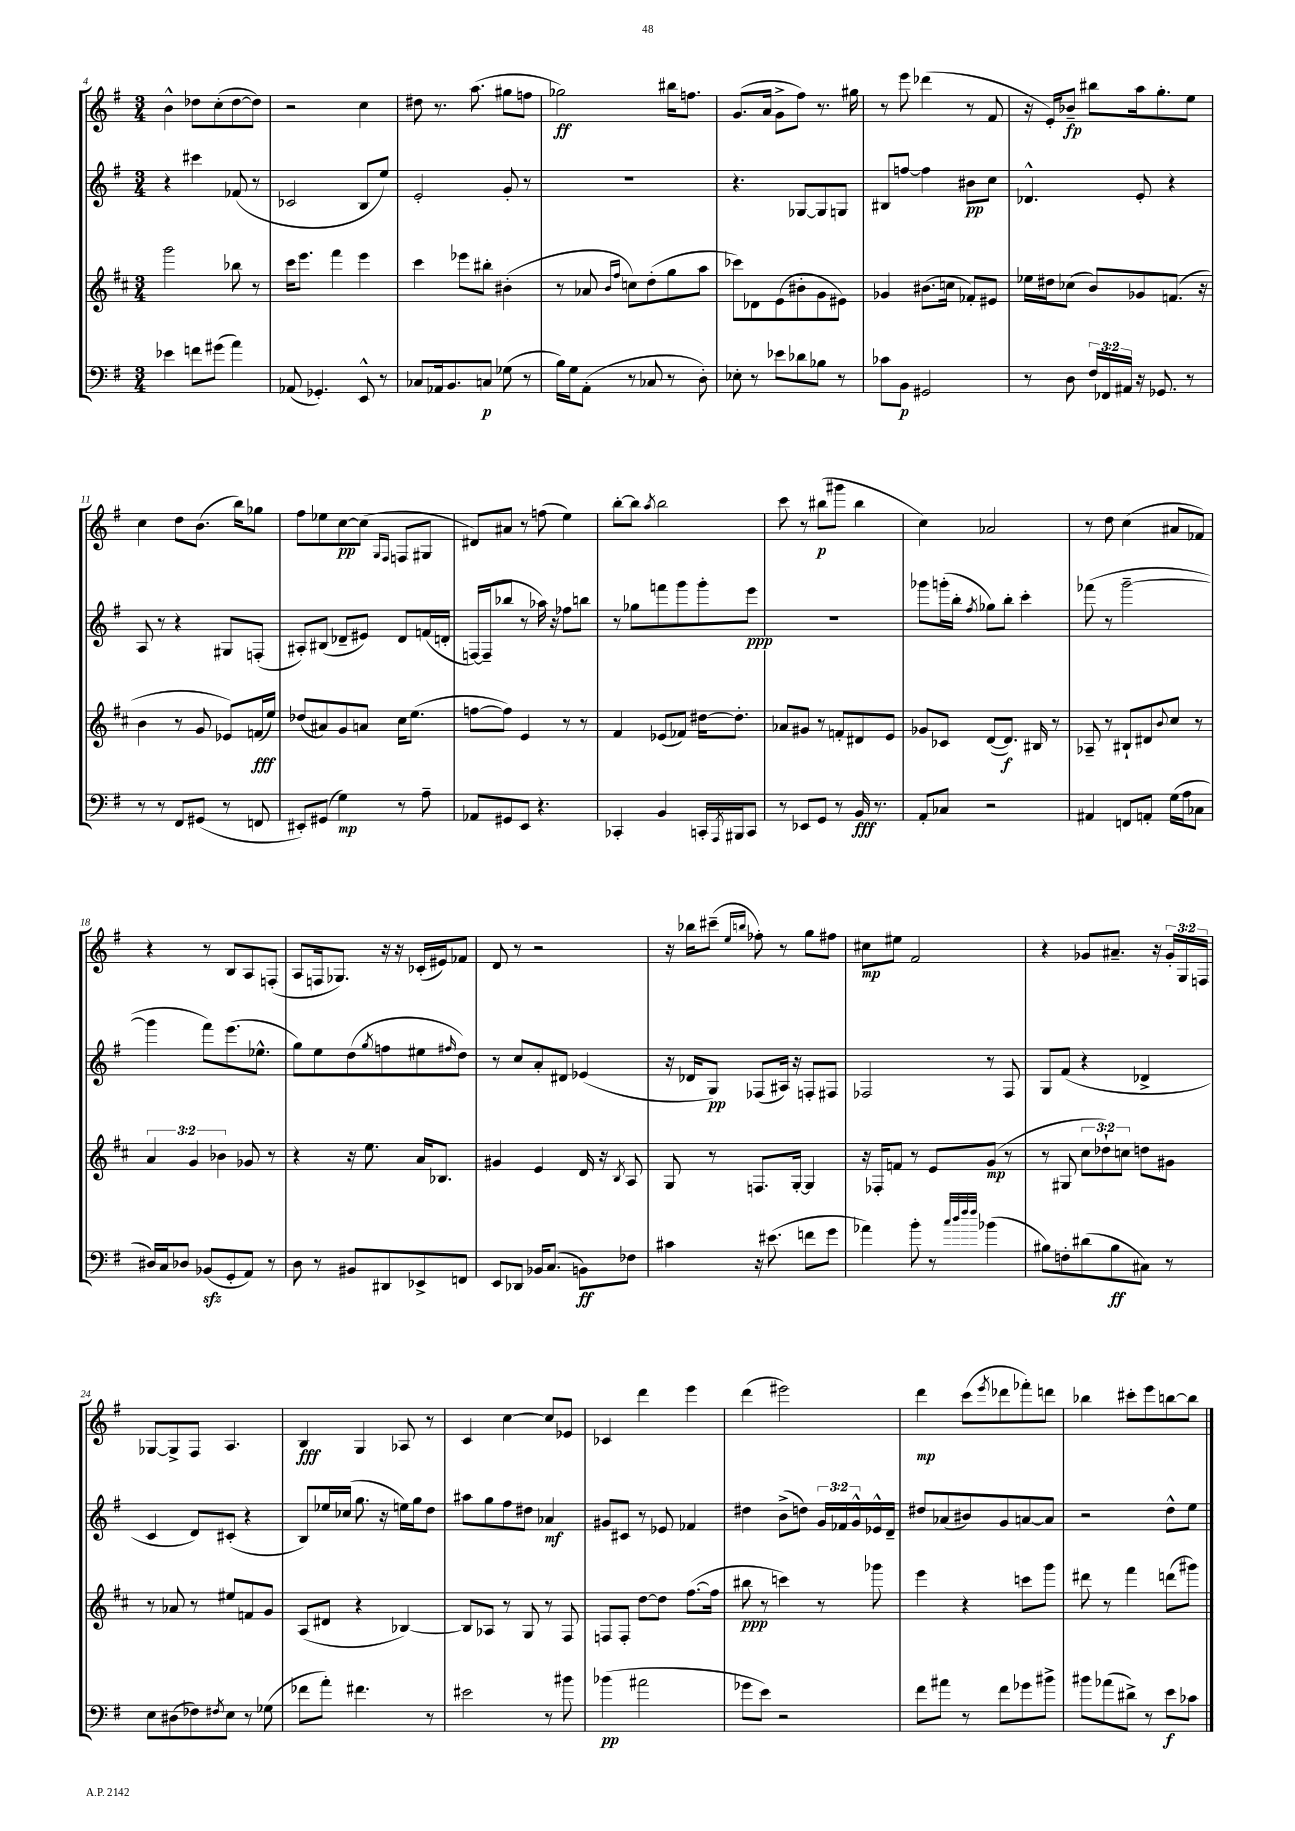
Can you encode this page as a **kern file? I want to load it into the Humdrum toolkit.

**kern	**dynam	**kern	**dynam	**kern	**dynam	**kern	**dynam
*part4	*part4	*part3	*part3	*part2	*part2	*part1	*part1
*staff4	*staff4	*staff3	*staff3	*staff2	*staff2	*staff1	*staff1
*clefF4	*	*clefG2	*	*clefG2	*	*clefG2	*
*k[f#]	*	*k[f#c#]	*	*k[f#]	*	*k[f#]	*
*M3/4	*	*M3/4	*	*M3/4	*	*M3/4	*
=4	=4	=4	=4	=4	=4	=4	=4
4e-X\	.	2ggg\	.	4r	.	4b^^\	.
8fn\L	.	.	.	4ccc#X\	.	8dd-X\L	.
(8g#X\J	.	.	.	.	.	(8cc'\	.
4a\)	.	8bb-X\	.	(8f-X/	.	[8dd-\	.
.	.	8r	.	8r	.	8dd-\J])	.
=5	=5	=5	=5	=5	=5	=5	=5
(8AA-X/	.	16ccc#\KL	.	2c-X/	.	2r	.
.	.	8.eee\J	.	.	.	.	.
4.GG-X'/)	.	.	.	.	.	.	.
.	.	4fff#\	.	.	.	.	.
8EE^^/	.	4eee\	.	8B/L	.	4cc\	.
8r	.	.	.	8ee/J)	.	.	.
=6	=6	=6	=6	=6	=6	=6	=6
8C-X/L	.	4ccc#\	.	2e'/	.	8dd#X\	.
16AA-X/k	.	.	.	.	.	8.r	.
8.BB/	.	.	.	.	.	.	.
.	.	8eee-X\L	.	.	.	.	.
.	.	.	.	.	.	(8.aa\	.
8Cn/J	p	8bb#X'\J	.	.	.	.	.
(8G-X\	.	(4b#X'\	.	8g'/	.	8gg#X\L	.
8r	.	.	.	8r	.	8ffn\J	.
=7	=7	=7	=7	=7	=7	=7	=7
16B\LL)	.	8r	.	2.r	.	2gg-X\)	ff
16G\J	.	.	.	.	.	.	.
(8AA'\J	.	8a-X/	.	.	.	.	.
.	.	16qqb/LL	.	.	.	.	.
.	.	16qqff#/JJ	.	.	.	.	.
8r	.	8ccn\L)	.	.	.	.	.
8C-X/	.	(8dd'\	.	.	.	.	.
8r	.	8gg\	.	.	.	16bb#X\KL	.
.	.	.	.	.	.	8.ffn\J	.
8D'\)	.	8aa\J	.	.	.	.	.
=8	=8	=8	=8	=8	=8	=8	=8
8E-X'\	.	8ccc-X\L)	.	4.r	.	(8.g/L	.
8r	.	8d-X\	.	.	.	.	.
.	.	.	.	.	.	16a/Jk	.
8e-X\L	.	(8e\	.	.	.	8g^\L	.
8d-X\	.	8b#X'\	.	[8G-X/L	.	8ff#\J)	.
8B-X\J	.	8g\	.	8G-/]	.	8.r	.
8r	.	8e#X\J)	.	8Gn/J	.	.	.
.	.	.	.	.	.	16gg#X\	.
=9	=9	=9	=9	=9	=9	=9	=9
8c-X\L	.	4g-X/	.	8B#X/L	.	8r	.
8BB\J	p	.	.	[8ffn/J	.	8eee\	.
2GG#X/	.	(8.b#X\L	.	4ff\]	.	(4ddd-X\	.
.	.	16ccn\Jk	.	.	.	.	.
.	.	8f-X'/L)	.	8b#X\L	pp	8r	.
.	.	8e#X/J	.	8cc\J	.	8f#/	.
=10	=10	=10	=10	=10	=10	=10	=10
8r	.	16ee-X\LL	.	4.d-X^^/	.	16r	.
.	.	16dd#X\J	.	.	.	16e'/KL)	.
8D\	.	(8cc-X\J	.	.	.	8b-X~/J	fp
24F#/LL	.	8b/L)	.	.	.	8bb#X\L	.
24FF-X/	.	.	.	.	.	.	.
24AA#X/JJ	.	.	.	.	.	.	.
16r	.	8g-X/	.	8e'/	.	16aa\k	.
8.GG-X/	.	.	.	.	.	8.gg'\	.
.	.	(8.fn/J	.	4r	.	.	.
8r	.	.	.	.	.	8ee\J	.
.	.	16r	.	.	.	.	.
!!LO:LB:g=z
=11	=11	=11	=11	=11	=11	=11	=11
8r	.	4b\	.	8A/	.	4cc\	.
8r	.	.	.	8r	.	.	.
8FF#/L	.	8r	.	4r	.	8dd\L	.
(8GG#X/J	.	8g/	.	.	.	(8.b\J	.
8r	.	8e-X/L)	.	8G#X/L	.	.	.
.	.	.	.	.	.	16bb\KL)	.
8FFn/	.	(16fn/L	fff	(8Fn'/J	.	8gg-X\J	.
.	.	16ee/JJ)	.	.	.	.	.
=12	=12	=12	=12	=12	=12	=12	=12
8EE#X'/L)	.	(8dd-X/L	.	8A#X'/L)	.	8ff#\L	.
(8GG#X/J	.	8a#X/)	.	(8B#X/J	.	8ee-X\	.
4G\)	mp	8g/	.	8d-X~/L	.	[8cc\	pp
.	.	8an/J	.	8e#X/J)	.	(8cc\J]	.
.	.	.	.	.	.	16qqG/LL	.
.	.	.	.	.	.	16qqF#/JJ	.
8r	.	16cc#\KL	.	8d-/L	.	8Fn/L	.
.	.	(8.ee\J	.	.	.	.	.
8A~\	.	.	.	(16fn/L	.	8G#X/J	.
.	.	.	.	16dn'/JJ	.	.	.
=13	=13	=13	=13	=13	=13	=13	=13
8AA-X/L	.	[8ffn\L	.	[16Fn/LL)	.	8d#X/L)	.
.	.	.	.	(16F~/J]	.	.	.
8GG#X/	.	8ff\J])	.	8bb-X/J	.	8a#X/J	.
8EE/J	.	4e/	.	8r	.	8r	.
4.r	.	.	.	16aa-X\)	.	(8ffn\	.
.	.	.	.	16r	.	.	.
.	.	8r	.	8ff-X\L	.	4ee\)	.
.	.	8r	.	8bbn\J	.	.	.
=14	=14	=14	=14	=14	=14	=14	=14
4CC-X'/	.	4f#/	.	8r	.	[8bb'\L	.
.	.	.	.	8gg-X\L	.	8bb\J]	.
.	.	.	.	.	.	8qaa/	.
4BB/	.	(8e-X/L	.	8fffn\	.	2bb\	.
.	.	8f-X/J)	.	8ggg\	.	.	.
16CCn'/LL	.	[16dd#X\KL	.	8ggg'\	.	.	.
8qAAA/	.	.	.	.	.	.	.
16BBB#X/J	.	8.dd#'\J]	.	.	.	.	.
8CC/J	.	.	.	8eee\J	ppp	.	.
=15	=15	=15	=15	=15	=15	=15	=15
8r	.	8a-X/L	.	2.r	.	8ccc\	.
8EE-X/L	.	8g#X/J	.	.	.	8r	.
8GG/J	.	8r	.	.	.	(8bb#X\L	p
8r	.	8fn'/L	.	.	.	8ggg#X\J	.
16BB/	fff	8d#X/	.	.	.	4bb#\	.
8.r	.	.	.	.	.	.	.
.	.	8e/J	.	.	.	.	.
=16	=16	=16	=16	=16	=16	=16	=16
8AA'/L	.	8g-X/L	.	8ggg-X\L	.	4cc\)	.
8C-X/J	.	8c-X/J	.	(16gggn'\L	.	.	.
.	.	.	.	16bb'\JJ	.	.	.
.	.	.	.	8qff#/	.	.	.
2r	.	([8d/L	.	8gg-X\L)	.	2a-X/	.
.	.	8.d/J])	f	8bb'\J	.	.	.
.	.	.	.	4ccc'\	.	.	.
.	.	16B#X/	.	.	.	.	.
.	.	8r	.	.	.	.	.
=17	=17	=17	=17	=17	=17	=17	=17
4AA#X/	.	8A-X~/	.	(8fff-X\	.	8r	.
.	.	8r	.	8r	.	8dd\	.
8FFn/L	.	8B#X`/L	.	[2ggg~\	.	(4cc\	.
8AAn'/J	.	8d#X/	.	.	.	.	.
.	.	8qqb/	.	.	.	.	.
(16G\LL	.	8cc#/J	.	.	.	8a#X/L	.
16A\J	.	.	.	.	.	.	.
8C-X\J	.	8r	.	.	.	8f-X/J)	.
!!LO:LB:g=z
=18	=18	=18	=18	=18	=18	=18	=18
16D#X/LL)	.	6a/	.	4ggg\]	.	4r	.
16C/J	.	.	.	.	.	.	.
8D-X/J	.	.	.	.	.	.	.
.	.	6g/	.	.	.	.	.
(8BB-Xzz/L	.	.	.	8fff#\L)	.	8r	.
.	.	6b-X\	.	.	.	.	.
8GG'/	.	.	.	(8.eee\	.	8B/L	.
8AA/J)	.	8g-X/	.	.	.	8A/	.
.	.	.	.	8.ee-X^^\J	.	.	.
8r	.	8r	.	.	.	(8Fn'/J	.
=19	=19	=19	=19	=19	=19	=19	=19
8D\	.	4r	.	8gg\L)	.	8A/L	.
8r	.	.	.	8ee\	.	16Fn/k	.
.	.	.	.	.	.	8.G-X/J)	.
8BB#X/L	.	16r	.	(8dd\	.	.	.
.	.	8.ee\	.	.	.	.	.
.	.	.	.	8qgg/	.	.	.
8DD#X/	.	.	.	8ffn\	.	16r	.
.	.	.	.	.	.	16r	.
8EE-X^/	.	16a/KL	.	8ee#X\	.	(16c-X'/LL	.
.	.	8.B-X/J	.	.	.	16e#X/J)	.
.	.	.	.	16qqff#X/	.	.	.
8FFn/J	.	.	.	8dd\J)	.	8f-X/J	.
=20	=20	=20	=20	=20	=20	=20	=20
8EE/L	.	4g#X/	.	8r	.	8d/	.
8DD-X/J	.	.	.	8cc/L	.	8r	.
16BB-X/KL	.	4e/	.	8a'/	.	2r	.
(8.C/J	.	.	.	.	.	.	.
.	.	.	.	8d#X/J	.	.	.
8BBn\L)	ff	16d/	.	(4e-X/	.	.	.
.	.	16r	.	.	.	.	.
.	.	8qB/	.	.	.	.	.
8F-X\J	.	8A/	.	.	.	.	.
=21	=21	=21	=21	=21	=21	=21	=21
4c#X\	.	8G/	.	16r	.	16r	.
.	.	.	.	16d-X/KL	.	16bb-X\KL	.
.	.	8r	.	8G/J)	pp	(8ccc#X~\J	.
.	.	.	.	.	.	16qqee/LL	.
.	.	.	.	.	.	16qqbbn/JJ	.
16r	.	8.Fn/L	.	(8F-X/L	.	8ff-X'\)	.
(8.e#X\	.	.	.	.	.	.	.
.	.	.	.	16A#X/Jk)	.	8r	.
.	.	[16G'/Jk	.	16r	.	.	.
8fn\L	.	4G/]	.	8Fn'/L	.	8gg\L	.
8g\J	.	.	.	8F#X/J	.	8ff#X\J	.
=22	=22	=22	=22	=22	=22	=22	=22
4a-X\)	.	16r	.	2F-X/	.	8cc#X\L	mp
.	.	16F-X'/KL	.	.	.	.	.
.	.	8fn/J	.	.	.	8ee#X\J	.
8b'\	.	8r	.	.	.	2f#/	.
8r	.	8e/L	.	.	.	.	.
32qqcc/LLL	.	.	.	.	.	.	.
32qqdd/	.	.	.	.	.	.	.
32qqff#/	.	.	.	.	.	.	.
32qqff#/JJJ	.	.	.	.	.	.	.
(4b-X\	.	(8g/J	mp	8r	.	.	.
.	.	8r	.	8F-/	.	.	.
=23	=23	=23	=23	=23	=23	=23	=23
8B#X\L)	.	8r	.	8G/L	.	4r	.
8Fn'\	.	8G#X/	.	(8f#/J	.	.	.
(8d#X\	.	12cc#\L	.	4r	.	8g-X/L	.
.	.	12dd-X`\)	.	.	.	.	.
8B#\	ff	.	.	.	.	8.a#X~/J	.
.	.	12ccn\J	.	.	.	.	.
8C#X\J)	.	8ddn\L	.	4d-X^/	.	.	.
.	.	.	.	.	.	16r	.
8r	.	8g#X\J	.	.	.	24g-'/LL	.
.	.	.	.	.	.	24G/	.
.	.	.	.	.	.	24Fn/JJ	.
!!LO:LB:g=z
=24	=24	=24	=24	=24	=24	=24	=24
8E\L	.	8r	.	4c/	.	[8G-X/L	.
(8D#X\	.	8a-X/	.	.	.	8G-^/]	.
8F-X\)	.	8r	.	8d/L)	.	8F#/J	.
8qF#X/	.	.	.	.	.	.	.
8E\J	.	8ee#X/L	.	(8c#X'/J	.	4.A/	.
8r	.	8fn/	.	4r	.	.	.
(8G-X\	.	8g/J	.	.	.	.	.
=25	=25	=25	=25	=25	=25	=25	=25
8f-X\L	.	(8A/L	.	8B/L)	.	4B/	fff
8a'\J)	.	8d#X/J	.	16ee-X/L	.	.	.
.	.	.	.	(16cc-X/JJ	.	.	.
4.f#X\	.	4r	.	8.gg\	.	4G/	.
.	.	.	.	16r	.	.	.
.	.	[4B-X/)	.	16een\LL)	.	8A-X/	.
.	.	.	.	16gg\J	.	.	.
8r	.	.	.	8dd\J	.	8r	.
=26	=26	=26	=26	=26	=26	=26	=26
2e#X\	.	8B-/L]	.	8aa#X\L	.	4c/	.
.	.	8A-X/J	.	8gg\	.	.	.
.	.	8r	.	8ff#\	.	[4cc\	.
.	.	8G/	.	8dd#X\J	.	.	.
8r	.	8r	.	4a-X/	mf	8cc/L]	.
8b#X\	.	8F#/	.	.	.	8e-X/J	.
=27	=27	=27	=27	=27	=27	=27	=27
(4b-X\	pp	8Fn/L	.	8g#X/L	.	4c-X/	.
.	.	8F'/J	.	8c#X/J	.	.	.
2a#X\	.	[8dd\L	.	8r	.	4ddd\	.
.	.	8dd\J]	.	8e-X/	.	.	.
.	.	([8.ff#\L	.	4f-X/	.	4eee\	.
.	.	16ff#\Jk]	.	.	.	.	.
=28	=28	=28	=28	=28	=28	=28	=28
8g-X\L	.	8bb#X\	ppp	4dd#X\	.	(4ddd\	.
8e\J)	.	8r	.	.	.	.	.
2r	.	4cccn\)	.	(8b^\L	.	2eee#X\)	.
.	.	.	.	8ddn\J)	.	.	.
.	.	8r	.	24g/LL	.	.	.
.	.	.	.	24f-X/	.	.	.
.	.	.	.	24g^^/	.	.	.
.	.	8ggg-X\	.	16e-X^^/	.	.	.
.	.	.	.	16d~/JJ	.	.	.
=29	=29	=29	=29	=29	=29	=29	=29
8f#\L	.	4eee\	.	8dd#X/L	.	4ddd\	mp
8a#X\J	.	.	.	(8a-X/	.	.	.
8r	.	4r	.	8b#X/)	.	(8ccc\L	.
.	.	.	.	.	.	8qeee/	.
8f#\L	.	.	.	8g/	.	8ddd-X\	.
8g-X\	.	8cccn\L	.	[8an/	.	8fff-X'\)	.
8b#X^\J	.	8ggg\J	.	8a/J]	.	8dddn\J	.
=30	=30	=30	=30	=30	=30	=30	=30
8b#X\L	.	8ddd#X\	.	2r	.	4bb-X\	.
(8a-X\	.	8r	.	.	.	.	.
8d#X^\J)	.	4fff#\	.	.	.	8ccc#X'\L	.
8r	.	.	.	.	.	8eee\	.
8e\L	f	(8dddn\L	.	8dd^^\L	.	[8bbn\	.
8c-X\J	.	8ggg#X\J)	.	8ee\J	.	8bb\J]	.
==	==	==	==	==	==	==	==
*-	*-	*-	*-	*-	*-	*-	*-
